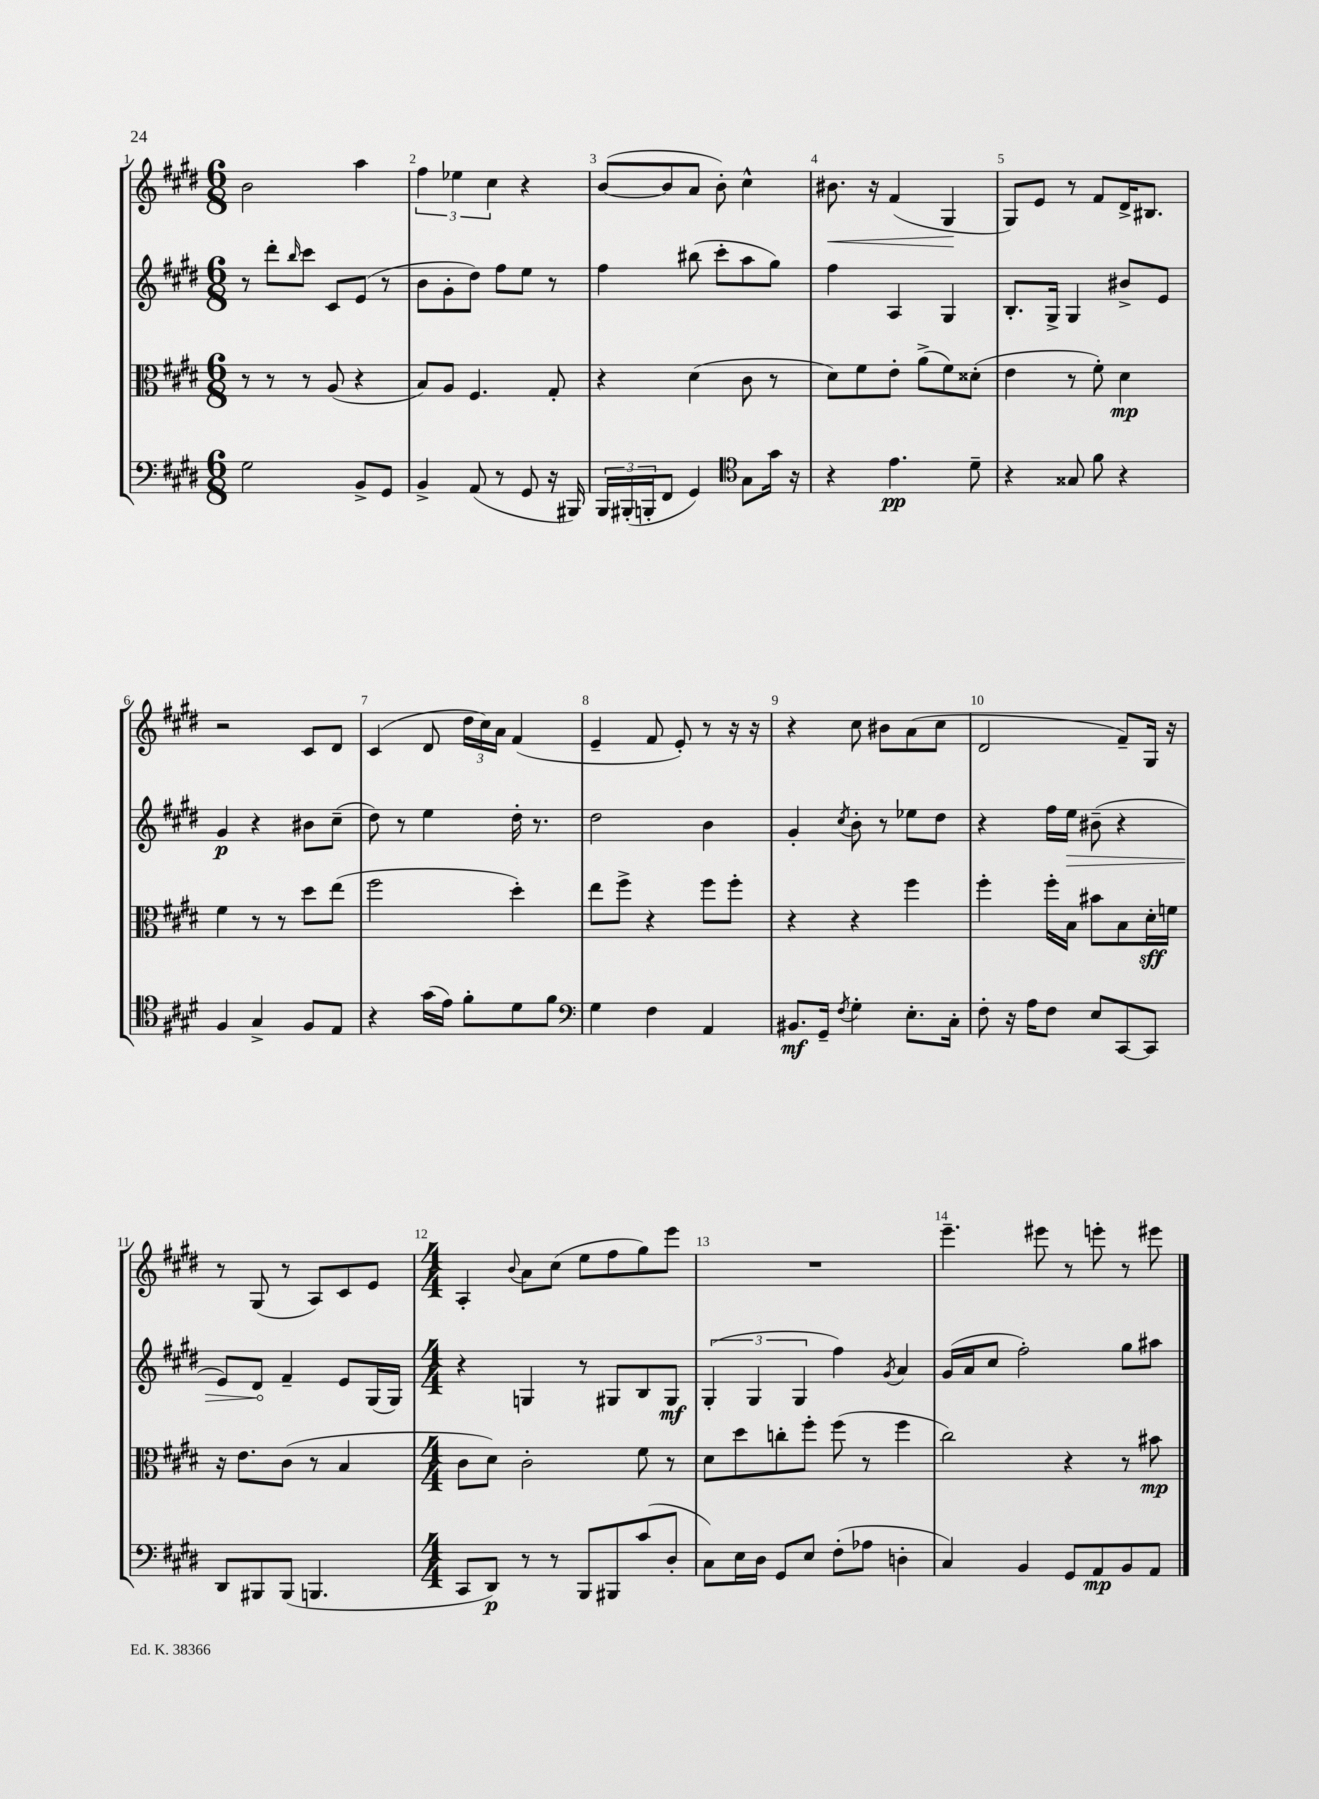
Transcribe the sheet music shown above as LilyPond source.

<<
\new StaffGroup <<
\new Staff = "s0" {
    \clef treble \key e \major \numericTimeSignature \time 6/8
    b'2 a''4 |
    \tuplet 3/2 { fis''4 ees''4 cis''4 } r4 |
    b'8~( b'8 a'8 b'8-.) cis''4-^ |
    bis'8.\< r16 fis'4( gis4\! |
    gis8) e'8 r8 fis'8 dis'16-> bis8. |
    r2 cis'8 dis'8 |
    cis'4( dis'8 \tuplet 3/2 { dis''16 cis''16) a'16 } fis'4( |
    e'4-- fis'8 e'8-.) r8 r16 r16 |
    r4 cis''8 bis'8 a'8( cis''8 |
    dis'2 fis'8--) gis16 r16 |
    r8 gis8( r8 a8) cis'8 e'8 |
    \numericTimeSignature \time 4/4 a4-. \appoggiatura { b'8 } a'8 cis''8( e''8 fis''8 gis''8) e'''8 |
    R1 |
    e'''4.-- eis'''8 r8 e'''8-. r8 eis'''8 \bar "|." |
}
\new Staff = "s1" {
    \clef treble \key e \major \numericTimeSignature \time 6/8
    r8 dis'''8-. \grace { b''16 } cis'''8 cis'8 e'8( r8 |
    b'8 gis'8-. dis''8) fis''8 e''8 r8 |
    fis''4 bis''8( cis'''8-. a''8 gis''8) |
    fis''4 a4 gis4 |
    b8.-. gis16-> gis4 bis'8-> e'8 |
    gis'4\p r4 bis'8 cis''8--( |
    dis''8) r8 e''4 dis''16-. r8. |
    dis''2 b'4 |
    gis'4-. \acciaccatura { cis''8 } b'8-. r8 ees''8 dis''8 |
    r4 fis''16 \once \override Hairpin.circled-tip = ##t e''16\> bis'8--( r4 |
    e'8) dis'8\! fis'4-- e'8 gis16( gis16) |
    \numericTimeSignature \time 4/4 r4 g4 r8 gis8 b8 gis8\mf |
    \tuplet 3/2 { gis4-.( gis4 gis4 } fis''4) \acciaccatura { gis'8 } a'4 |
    gis'16( a'16 cis''8 fis''2-.) gis''8 ais''8 \bar "|." |
}
\new Staff = "s2" {
    \clef alto \key e \major \numericTimeSignature \time 6/8
    r8 r8 r8 a8( r4 |
    b8) a8 fis4. gis8-. |
    r4 dis'4( cis'8 r8 |
    dis'8) fis'8 e'8-. a'8->( fis'8) disis'8-.( |
    e'4 r8 fis'8-.) dis'4\mp |
    fis'4 r8 r8 dis''8 e''8( |
    fis''2 dis''4-.) |
    e''8 fis''8-> r4 fis''8 fis''8-. |
    r4 r4 fis''4 |
    fis''4-. fis''16-. b16 bis'8 b8 dis'16-.\sff f'16 |
    r16 e'8. cis'8( r8 b4 |
    \numericTimeSignature \time 4/4 cis'8 dis'8) cis'2-. fis'8 r8 |
    dis'8 dis''8 c''8-. fis''8-. fis''8( r8 fis''4 |
    cis''2) r4 r8 bis'8\mp \bar "|." |
}
\new Staff = "s3" {
    \clef bass \key e \major \numericTimeSignature \time 6/8
    gis2 b,8-> gis,8 |
    b,4-> a,8( r8 gis,8 r16 bis,,16) |
    \tuplet 3/2 { b,,16 bis,,16-.( b,,16-. } fis,8 gis,4) \clef tenor gis8 gis'16 r16 |
    r4 e'4.\pp dis'8-- |
    r4 gisis8 fis'8 r4 |
    fis4 gis4-> fis8 e8 |
    r4 gis'16( e'16) fis'8-. dis'8 fis'8 |
    \clef bass gis4 fis4 a,4 |
    bis,8.\mf gis,16-- \acciaccatura { fis8 } gis4-. e8.-. cis16-. |
    fis8-. r16 a16 fis8 e8 cis,8~ cis,8 |
    dis,8 bis,,8 bis,,8( b,,4. |
    \numericTimeSignature \time 4/4 cis,8 dis,8\p) r8 r8 b,,8 bis,,8 cis'8( dis8-. |
    cis8) e16 dis16 gis,8 e8 fis8-.( aes8 d4-. |
    cis4) b,4 gis,8 a,8\mp b,8 a,8 \bar "|." |
}
>>
>>
\layout { \context { \Score \override BarNumber.break-visibility = ##(#f #t #t) barNumberVisibility = #all-bar-numbers-visible } }
